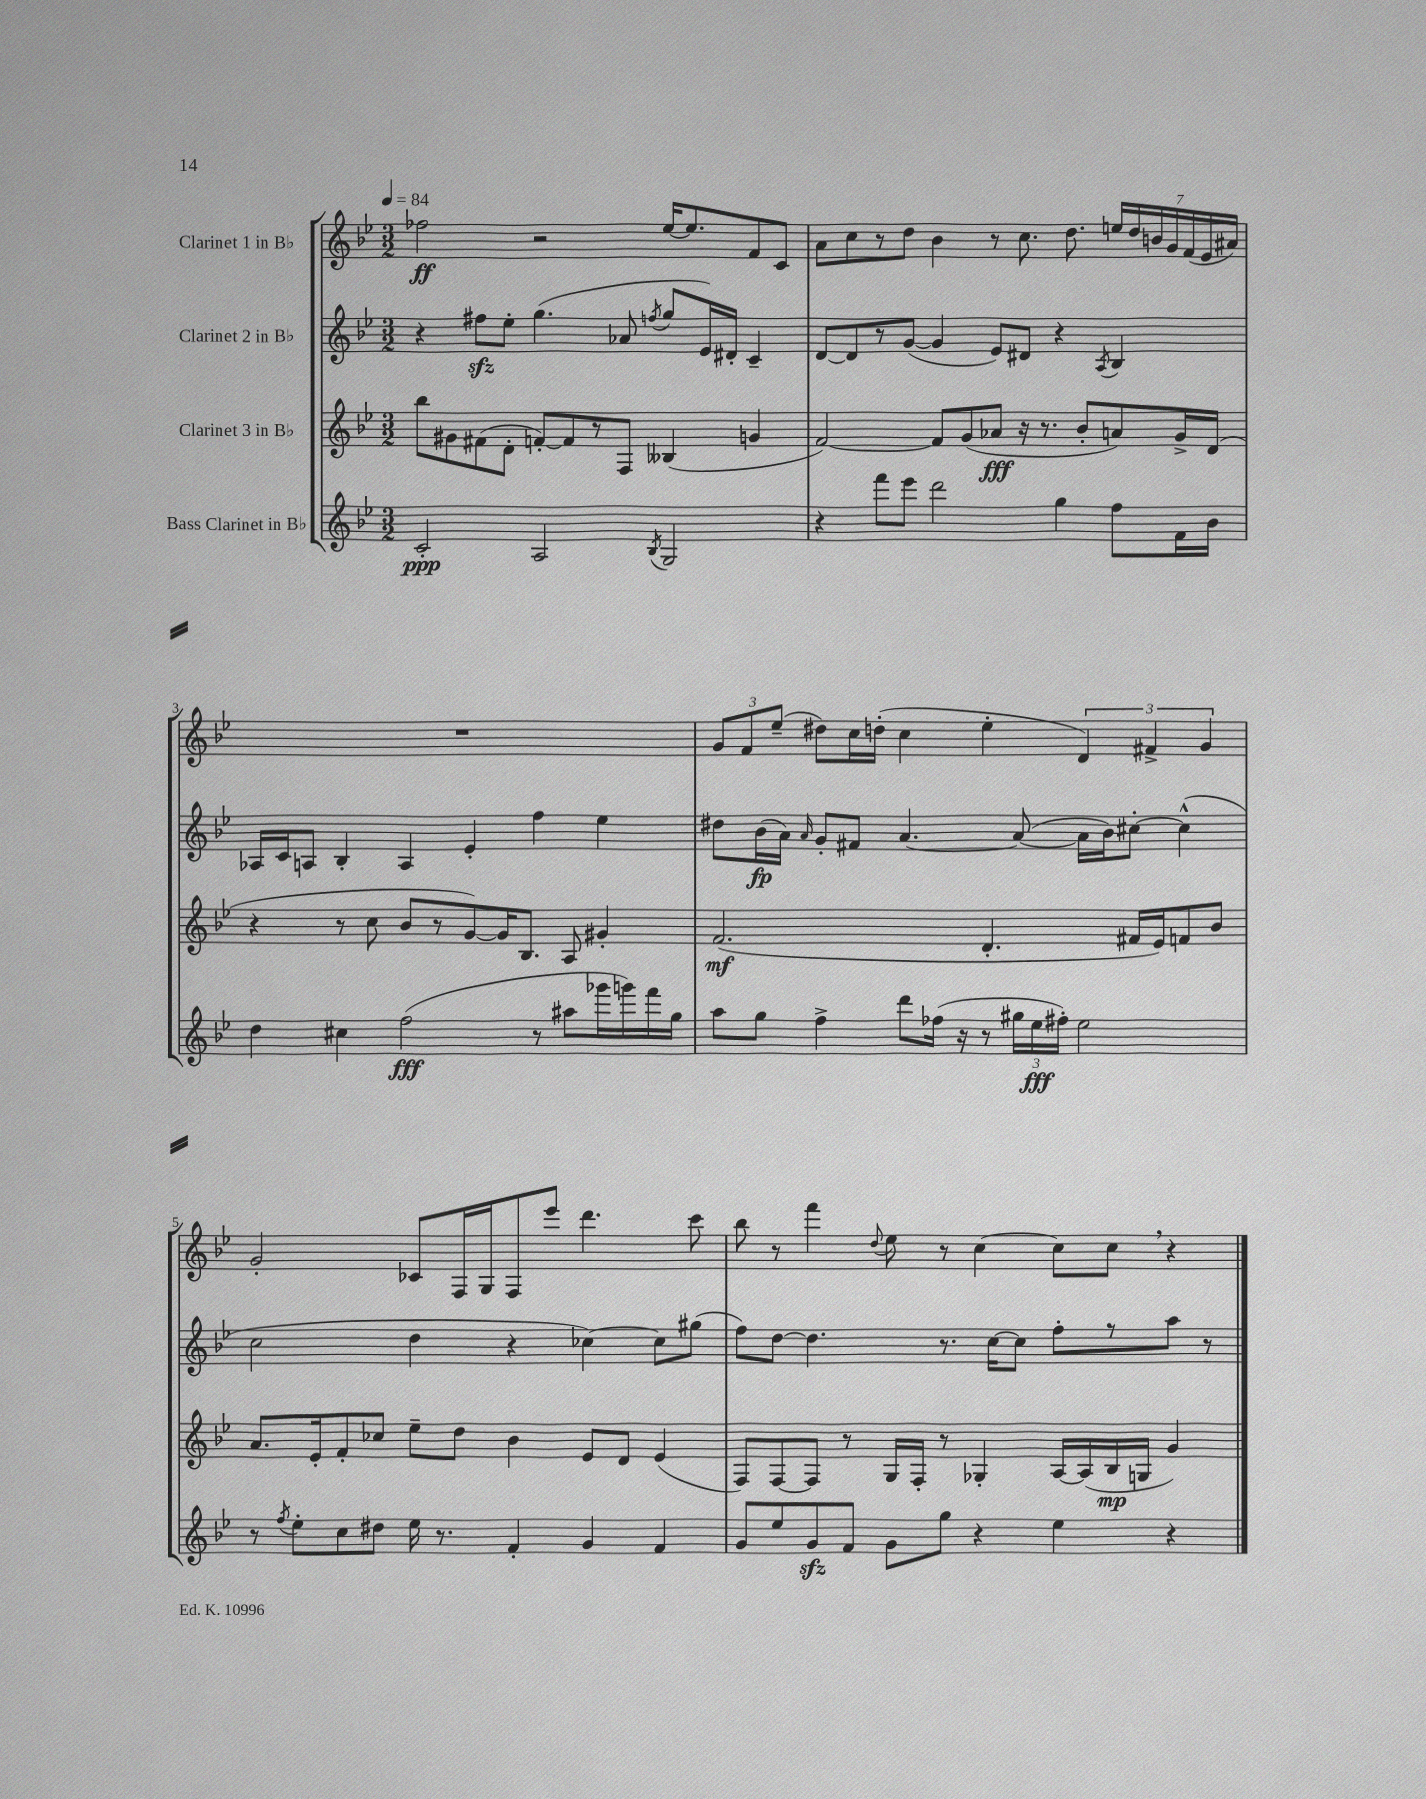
<<
\new StaffGroup <<
\new Staff = "s0" \with { instrumentName = "Clarinet 1 in Bb" } {
    \clef treble \key bes \major \numericTimeSignature \time 3/2 \tempo 4 = 84
    \autoBeamOff fes''2\ff r2 ees''16[~ ees''8. f'8 c'8] |
    a'8[ c''8 r8 d''8] bes'4 r8 c''8. d''8. \tuplet 7/4 { e''16[ d''16 b'16 g'16 f'16( ees'16 ais'16]) } |
    R1. |
    \tuplet 3/2 { g'8[ f'8 ees''8]--( } dis''8[) c''16 d''16]-.( c''4 ees''4-. \tuplet 3/2 { d'4) fis'4-> g'4 } |
    g'2-. ces'8[ f16 g16 f8 ees'''8] d'''4. c'''8 |
    bes''8 r8 f'''4 \appoggiatura { d''8 } ees''8 r8 c''4~ c''8[ c''8] \breathe r4 \bar "|." |
}
\new Staff = "s1" \with { instrumentName = "Clarinet 2 in Bb" } {
    \clef treble \key bes \major \numericTimeSignature \time 3/2
    \autoBeamOff r4 fis''8[\sfz ees''8]-. g''4.( aes'8 \acciaccatura { f''8 } g''8[ ees'16) dis'16]-. c'4-- |
    d'8[~ d'8 r8 g'8]~( g'4 ees'8[) dis'8] r4 \acciaccatura { a8 } bes4 |
    aes16[ c'16 a8] bes4-. a4 ees'4-. f''4 ees''4 |
    dis''8[ bes'16\fp( a'16]) \grace { a'16 } g'8[-. fis'8] a'4.~ a'8~( a'16[ bes'16) cis''8]~-. cis''4-^( |
    c''2 d''4 r4 ces''4~) ces''8[ gis''8]( |
    f''8[) d''8]~ d''4. r8. c''16[~ c''8] f''8[-. r8 a''8] r8 \bar "|." |
}
\new Staff = "s2" \with { instrumentName = "Clarinet 3 in Bb" } {
    \clef treble \key bes \major \numericTimeSignature \time 3/2
    \autoBeamOff bes''8[ gis'8 fis'8( d'8]-. f'8[~-.) f'8 r8 f8] beses4( g'4 |
    f'2~) f'8[ g'8( aes'8]\fff r16 r8. bes'8[-. a'8) g'16-> d'16]( |
    r4 r8 c''8 bes'8[ r8 g'8~) g'16 bes8.] a8 gis'4-. |
    f'2.\mf( d'4.-. fis'16[ ees'16) f'8 bes'8] |
    a'8.[ ees'16-. f'8-. ces''8] ees''8[-- d''8] bes'4 ees'8[ d'8] ees'4( |
    f8[) f8~ f8] r8 g16[ f16]-. r8 ges4-. a16[~ a16( bes16\mp g16] g'4) \bar "|." |
}
\new Staff = "s3" \with { instrumentName = "Bass Clarinet in Bb" } {
    \clef treble \key bes \major \numericTimeSignature \time 3/2
    \autoBeamOff c'2-.\ppp a2 \acciaccatura { bes8 } g2 |
    r4 f'''8[ ees'''8] d'''2 g''4 f''8[ f'16 bes'16] |
    d''4 cis''4 f''2\fff( r8 ais''8[ ges'''16 g'''16) f'''16 g''16] |
    a''8[ g''8] f''4-> d'''8[ fes''16]( r16 r8 \tuplet 3/2 { gis''16[ ees''16\fff fis''16]-.) } ees''2 |
    r8 \acciaccatura { f''8 } ees''8[-. c''8 dis''8] ees''16 r8. f'4-. g'4 f'4 |
    g'8[ ees''8 g'8\sfz f'8] g'8[ g''8] r4 ees''4 r4 \bar "|." |
}
>>
>>
